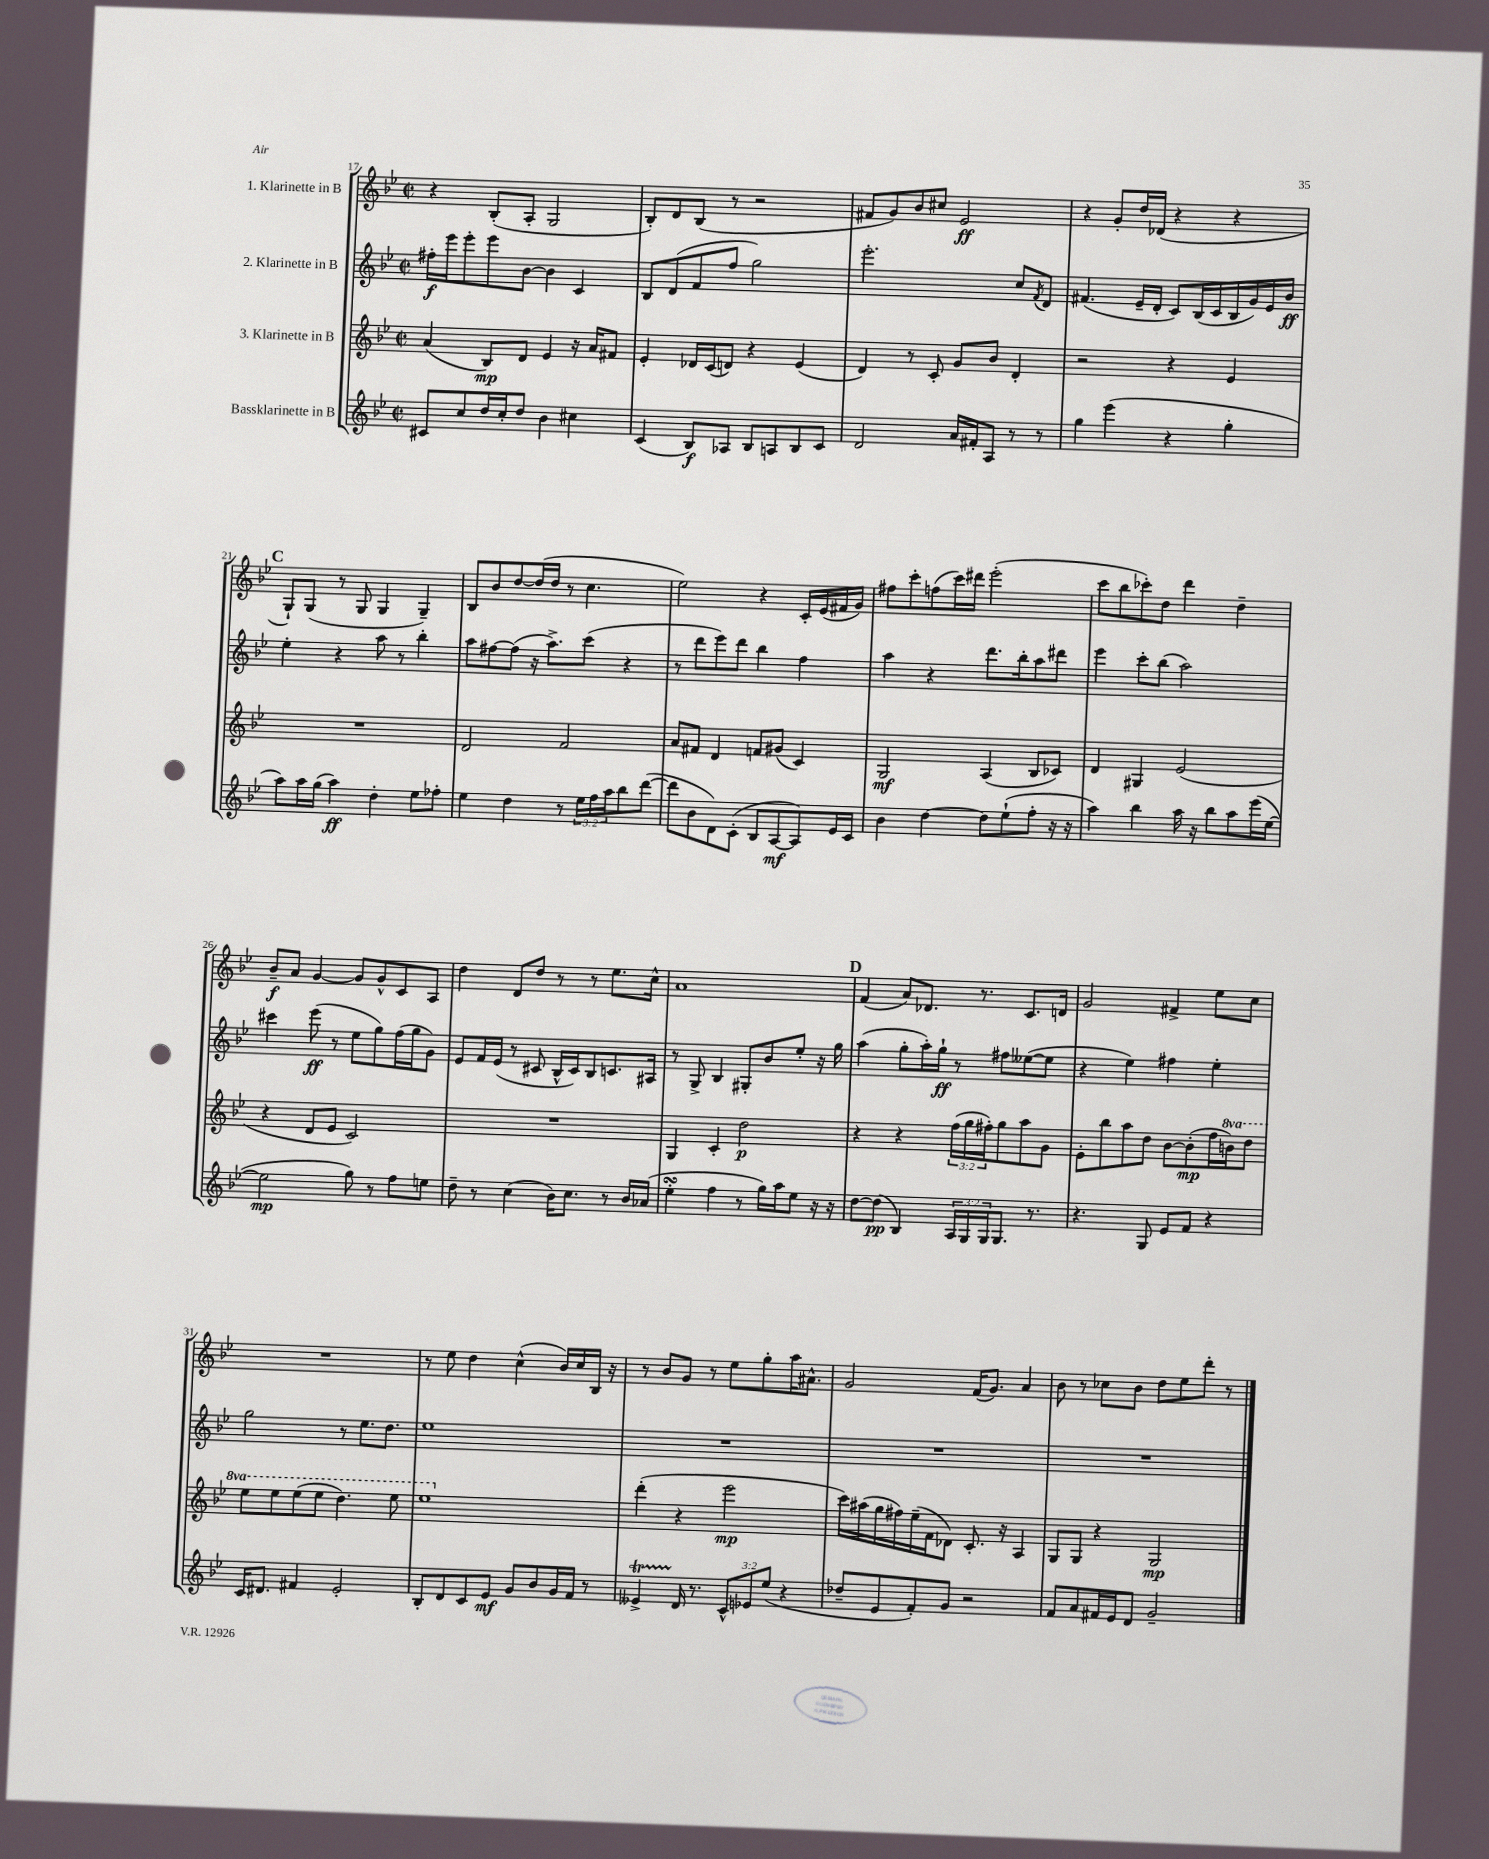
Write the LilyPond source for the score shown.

<<
\new StaffGroup <<
\new Staff = "s0" \with { instrumentName = "1. Klarinette in B" } {
    \clef treble \key bes \major \defaultTimeSignature \time 2/2
    r4 bes8-.( a8-. g2 |
    bes8-.) d'8 bes8( r8 r2 |
    fis'8 g'8) bes'8 cis''8 ees'2\ff |
    r4 g'8-. d''16 des'16( r4 r4 |
    \mark \markup { \bold "C" } g8-!) g8( r8 g8 g4 g4--) |
    bes8 bes'8 d''8~ d''16( d''16 r8 c''4. |
    ees''2) r4 c'16-. ees'16( fis'16 g'16) |
    fis''8 c'''8-. f''8( c'''16) dis'''16 ees'''2-.( |
    c'''8 bes''8 ces'''8-.) d''8 d'''4 d''4-- |
    bes'8--\f a'8 g'4~ g'8 g'8-^ c'8 a8 |
    d''4 d'8 d''8 r8 r8 ees''8. c''16-^ |
    a'1 |
    \mark \markup { \bold "D" } f'4( a'8) des'8. r8. c'8. d'16 |
    g'2 fis'4-> ees''8 c''8 |
    R1 |
    r8 ees''8 d''4 c''4-^( bes'16) c''16 bes16 r16 |
    r8 bes'8 g'8 r8 ees''8 g''8-. a''16 ais'8.-^ |
    g'2 f'16( g'8.) a'4 |
    bes'8 r8 ces''8 bes'8 d''8 ees''8 d'''8-. r8 \bar "|." |
}
\new Staff = "s1" \with { instrumentName = "2. Klarinette in B" } {
    \clef treble \key bes \major \defaultTimeSignature \time 2/2
    fis''16-.\f ees'''16 ees'''8-. ees'''8 bes'8~ bes'4 c'4 |
    bes8 d'8( f'8 f''8 g''2) |
    ees'''2.-. c''8 \acciaccatura { f'8 } d'8 |
    fis'4.( ees'16-- d'16-. c'8) bes16( c'16 bes16 g'16) ees'16 bes'16\ff |
    \mark \markup { \bold "C" } ees''4-. r4 a''8 r8 bes''4-. |
    a''8 fis''8~ fis''8( r16 a''8.->) c'''8( r4 |
    r8 d'''8 ees'''8) d'''8 bes''4 f''4 |
    a''4 r4 d'''8. bes''16-. a''8 dis'''8 |
    ees'''4 c'''8-. bes''8( a''2) |
    cis'''4 ees'''8\ff( r8 ees''8 g''8) f''16( g''16 g'8) |
    ees'8 f'16 ees'16( r8 cis'8 bes16-^ cis'16) bes8 c'8. ais16 |
    r8 g8-> bes4 gis8-. bes'8 ees''8-. r16 g''16 |
    \mark \markup { \bold "D" } a''4( g''8-. a''16-.) g''16-!\ff r8 fis''8 eeses''8~( eeses''8 |
    r4 ees''4) fis''4 ees''4-. |
    g''2 r8 ees''8. d''8. |
    ees''1 |
    R1 |
    R1 |
    R1 \bar "|." |
}
\new Staff = "s2" \with { instrumentName = "3. Klarinette in B" } {
    \clef treble \key bes \major \defaultTimeSignature \time 2/2 \override Staff.TupletNumber.text = #tuplet-number::calc-fraction-text \set Staff.ottavationMarkups = #ottavation-simple-ordinals
    a'4( bes8\mp) d'8 ees'4 r16 a'16 fis'8 |
    ees'4-. des'16 c'16( d'8) r4 ees'4( |
    d'4) r8 c'8-. g'8 bes'8 d'4-. |
    r2 r4 ees'4 |
    \mark \markup { \bold "C" } R1 |
    d'2 f'2 |
    a'8 fis'8 d'4 f'8 gis'8( c'4) |
    g2\mf a4( bes8 ces'8) |
    d'4 gis4 ees'2( |
    r4 d'8 ees'8 c'2) |
    R1 |
    g4 c'4-. d''2\p |
    \mark \markup { \bold "D" } r4 r4 \tuplet 3/2 { f''16( g''16 fis''16-.) } g''8 a''8 g'8 |
    ees'8-. bes''8 a''8 d''8 bes'8~ bes'8-.\mp( f''16 \ottava #1 b''16) d'''8 |
    ees'''8 ees'''8 ees'''8( ees'''8 d'''4.) ees'''8 |
    ees'''1 \ottava #0 |
    d'''4-.( r4 ees'''2\mp |
    c'''16) ais''16( g''16 fis''16) ees''16--( f'16 des'8) c'8.-. r16 a4 |
    g8 g8 r4 g2\mp \bar "|." |
}
\new Staff = "s3" \with { instrumentName = "Bassklarinette in B" } {
    \clef treble \key bes \major \defaultTimeSignature \time 2/2 \override Staff.TupletNumber.text = #tuplet-number::calc-fraction-text
    cis'8 c''8 d''16 c''16-. d''8 bes'4 cis''4 |
    c'4( bes8\f) aes8 bes8 a8 bes8 c'8 |
    d'2 a'16 fis'16-. a8 r8 r8 |
    g''4 ees'''4( r4 g''4-. |
    \mark \markup { \bold "C" } a''8) a''16 g''16( a''4\ff) d''4-. ees''8 fes''8-. |
    ees''4 d''4 r8 \tuplet 3/2 { ees''16 f''16 a''16 } bes''8 d'''8~( |
    d'''8 bes'8 d'8) c'8-.( bes8 a8~\mf a8) ees'16 c'16 |
    bes'4 d''4~ d''8 ees''8-!( f''8-. r16 r16 |
    a''4) bes''4 a''16 r16 bes''8 a''8 ees'''16( ees''16~ |
    ees''2\mp g''8) r8 f''8 e''8 |
    d''8-- r8 c''4( bes'16) c''8. r8 bes'16 aes'16( |
    ees''4-.\turn f''4 r8 g''16) a''16 ees''8 r16 r16 |
    \mark \markup { \bold "D" } d''8~ d''8\pp( bes4) \tuplet 3/2 { a16 g16 g16 } g8. r8. |
    r4. g8 ees'8 f'8 r4 |
    c'16 dis'8. fis'4 ees'2-. |
    bes8-. d'8 c'8 ees'8\mf g'8 bes'8 g'16 f'16 r8 |
    eeses'4->\startTrillSpan d'16\stopTrillSpan r8. \tuplet 3/2 { c'8-^ ees'8 ees''8( } r4 |
    des''8-- ees'8 f'8-.) g'8 r2 |
    f'8 a'8 fis'16 ees'16 d'8 g'2-- \bar "|." |
}
>>
>>
\layout { \context { \Score currentBarNumber = #17 } }
